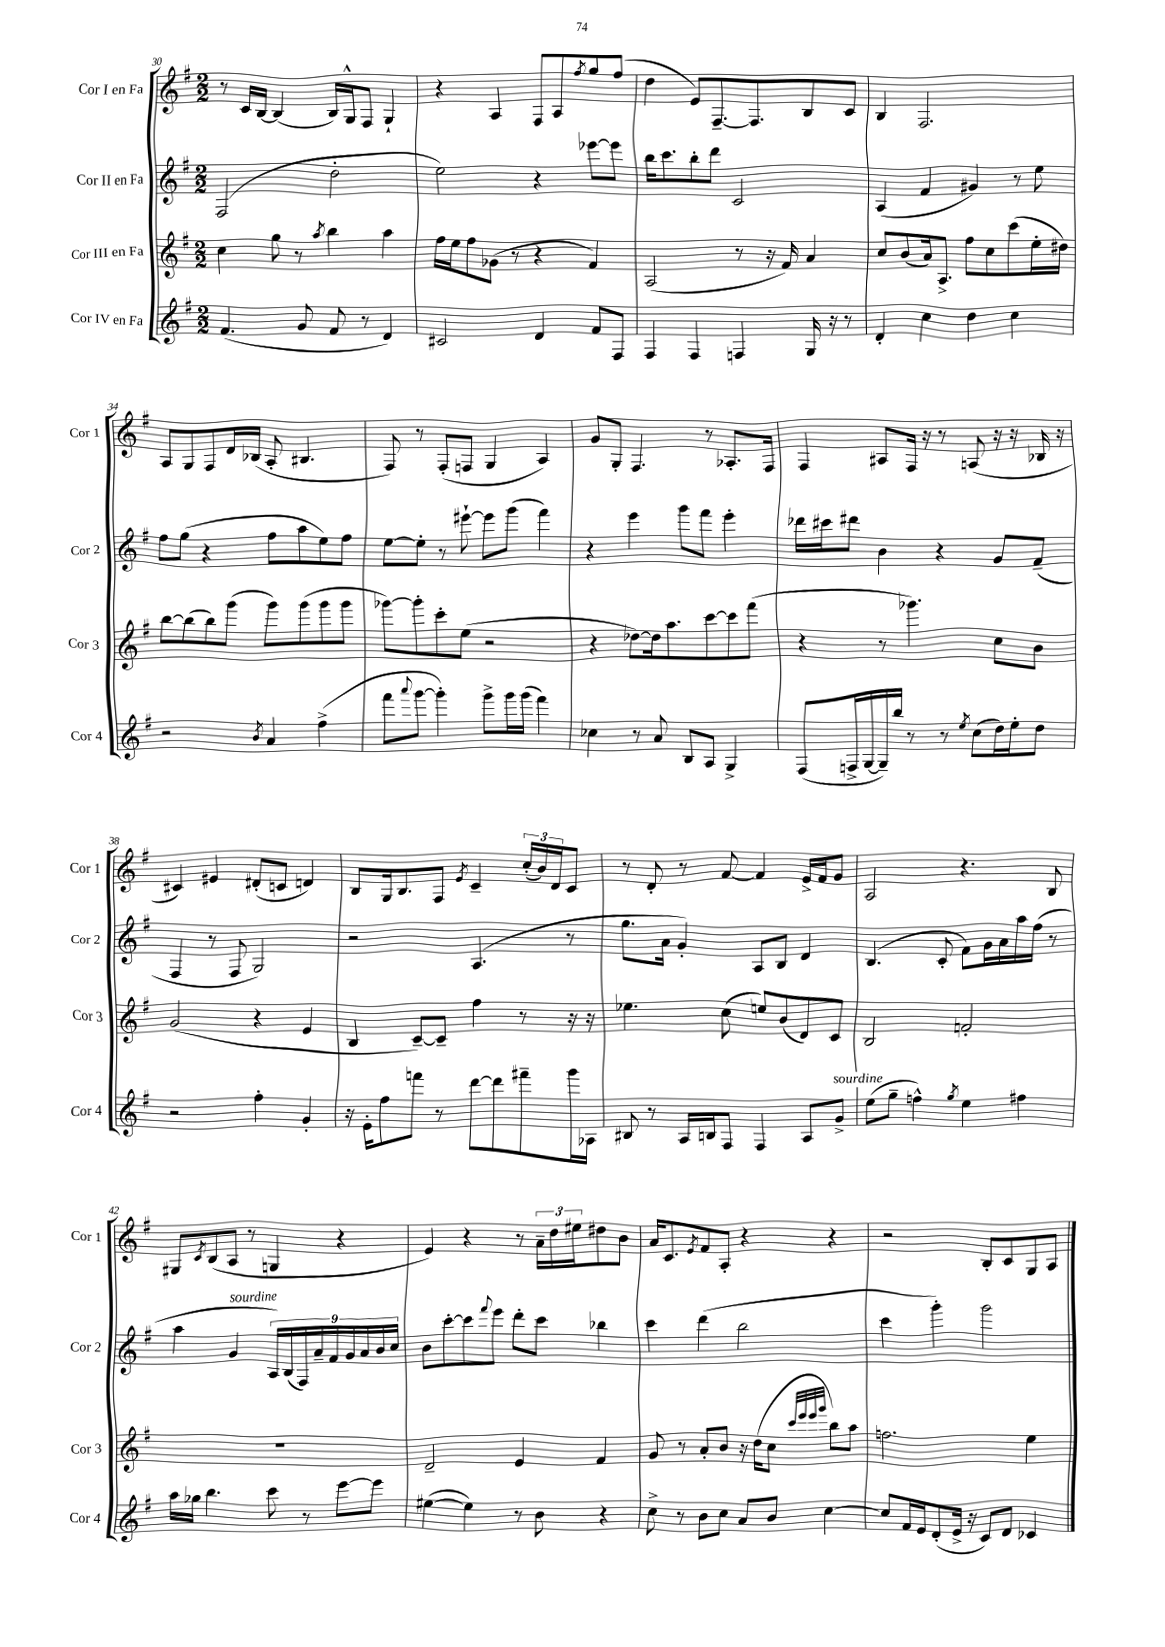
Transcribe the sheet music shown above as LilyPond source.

<<
\new StaffGroup <<
\new Staff = "s0" \with { instrumentName = "Cor I en Fa" shortInstrumentName = "Cor 1" } {
    \clef treble \key g \major \numericTimeSignature \time 2/2
    r8 c'16 b16~ b4( b16) g16-^ fis8 g4-! |
    r4 a4 fis8 a8 \acciaccatura { fis''8 } g''8 fis''8( |
    d''4 e'8) fis8.~-- fis8. b8 c'8 |
    b4 fis2. |
    a8 g8 fis8 d'16 bes16( a8-. bis4. |
    fis8) r8 fis8-.( f8 g4 a4) |
    g'8 g8-. fis4. r8 aes8.-. fis16 |
    fis4 ais8 fis16 r16 r8 a8( r16 r16 bes16 r16 |
    cis'4) eis'4 dis'8-.( c'8 d'4) |
    b8 g16 b8. fis8 \acciaccatura { e'8 } c'4-- \tuplet 3/2 { c''16-.( b'16) d'16 } c'8 |
    r8 d'8-. r8 fis'8~ fis'4 e'16-> fis'16 g'8 |
    a2 r4. b8 |
    gis8 \acciaccatura { c'8 } b8( a8 r8 g4 r4 |
    e'4) r4 r8 \tuplet 3/2 { a'16-- d''16 eis''16 } dis''8 b'8 |
    a'16 c'8. \acciaccatura { e'8 } fis'8 a8-. r4 r4 |
    r2 b8-. c'8 g8 a8 \bar "|." |
}
\new Staff = "s1" \with { instrumentName = "Cor II en Fa" shortInstrumentName = "Cor 2" } {
    \clef treble \key g \major \numericTimeSignature \time 2/2
    fis2( d''2-. |
    e''2) r4 ees'''8~ ees'''8 |
    b''16 c'''8. b''8-. d'''8 c'2 |
    a4( fis'4 gis'4) r8 e''8 |
    fis''8 g''8( r4 fis''8 a''8 e''8) fis''8 |
    e''8~ e''8-. r8 eis'''8~-! eis'''8 g'''8( fis'''4) |
    r4 e'''4 g'''8 fis'''8 e'''4-. |
    des'''16 cis'''16 dis'''8 b'4 r4 g'8 fis'8--( |
    fis4 r8 fis8 g2) |
    r2 a4.( r8 |
    g''8. a'16 g'4-.) a8 b8 d'4 |
    b4.( c'8-. fis'8) g'16 a'16 a''16 fis''16( r8 |
    a''4 g'4^\markup { \italic "sourdine" } \tuplet 9/8 { a16) b16( fis16) a'16-- fis'16 g'16 a'16 b'16 c''16 } |
    b'8 c'''8~-. c'''8 \appoggiatura { fis'''8 } e'''8 d'''8-. c'''8 bes''4 |
    c'''4 d'''4( b''2 |
    c'''4 g'''4-.) g'''2 \bar "|." |
}
\new Staff = "s2" \with { instrumentName = "Cor III en Fa" shortInstrumentName = "Cor 3" } {
    \clef treble \key g \major \numericTimeSignature \time 2/2
    c''4 g''8 r8 \acciaccatura { a''8 } b''4 a''4 |
    fis''16 e''16 fis''8 ges'8( r8 r4 fis'4) |
    a2( r8 r16 fis'16) a'4 |
    c''8 b'8( a'16) a8.-> fis''8 c''8 c'''8( e''16-. dis''16) |
    b''8~ b''8( b''8) g'''8( g'''8) g'''8( g'''8 g'''8 |
    ges'''8~) ges'''8-. c'''8-. e''8( r2 |
    r4 des''8~) des''16 a''8. c'''8~ c'''8 fis'''8( |
    r4 r8 ges'''4.) c''8 b'8 |
    g'2( r4 e'4 |
    b4 c'8~--) c'8-- fis''4 r8 r16 r16 |
    ees''4. c''8( e''8) b'8( d'8) c'8 |
    b2 f'2-. |
    R1 |
    d'2-- e'4 fis'4 |
    g'8 r8 a'8-. b'8 r16 d''16( c''8 \grace { c'''32 e'''32 e'''32 g'''32 } b''8) a''8 |
    f''2. e''4 \bar "|." |
}
\new Staff = "s3" \with { instrumentName = "Cor IV en Fa" shortInstrumentName = "Cor 4" } {
    \clef treble \key g \major \numericTimeSignature \time 2/2
    fis'4.( g'8 fis'8 r8 d'4) |
    cis'2 d'4 fis'8 fis8 |
    fis4 fis4 f4 g16 r16 r8 |
    d'4-. c''4 d''4 c''4 |
    r2 \acciaccatura { b'8 } a'4 fis''4->( |
    fis'''8 \appoggiatura { a'''8 } g'''8~ g'''4-.) g'''8-> g'''16 g'''16( fis'''4) |
    ces''4 r8 a'8 b8 a8 g4-> |
    fis8( f16-> g16~ g16--) b''16 r8 r8 \acciaccatura { e''8 } c''8( d''16) e''16-. d''8 |
    r2 fis''4-. g'4-. |
    r16 e'16-. fis''8 f'''8 r8 d'''8~ d'''8 fis'''8-- g'''16 aes16 |
    bis8 r8 a16 b16 fis8 fis4 a8 g'8->^\markup { \italic "sourdine" } |
    e''8( g''8-- f''4-^) \acciaccatura { g''8 } e''4 fis''4 |
    a''16 ges''16 b''4. c'''8 r8 e'''8~ e'''8 |
    eis''4~( eis''4) r8 b'8 r4 |
    c''8-> r8 b'8 c''8 a'8 b'8 c''4~ |
    c''8 fis'16 e'16 d'8-.( e'16-> r16 c'8) d'8 ces'4 \bar "|." |
}
>>
>>
\layout { \context { \Score currentBarNumber = #30 } }
